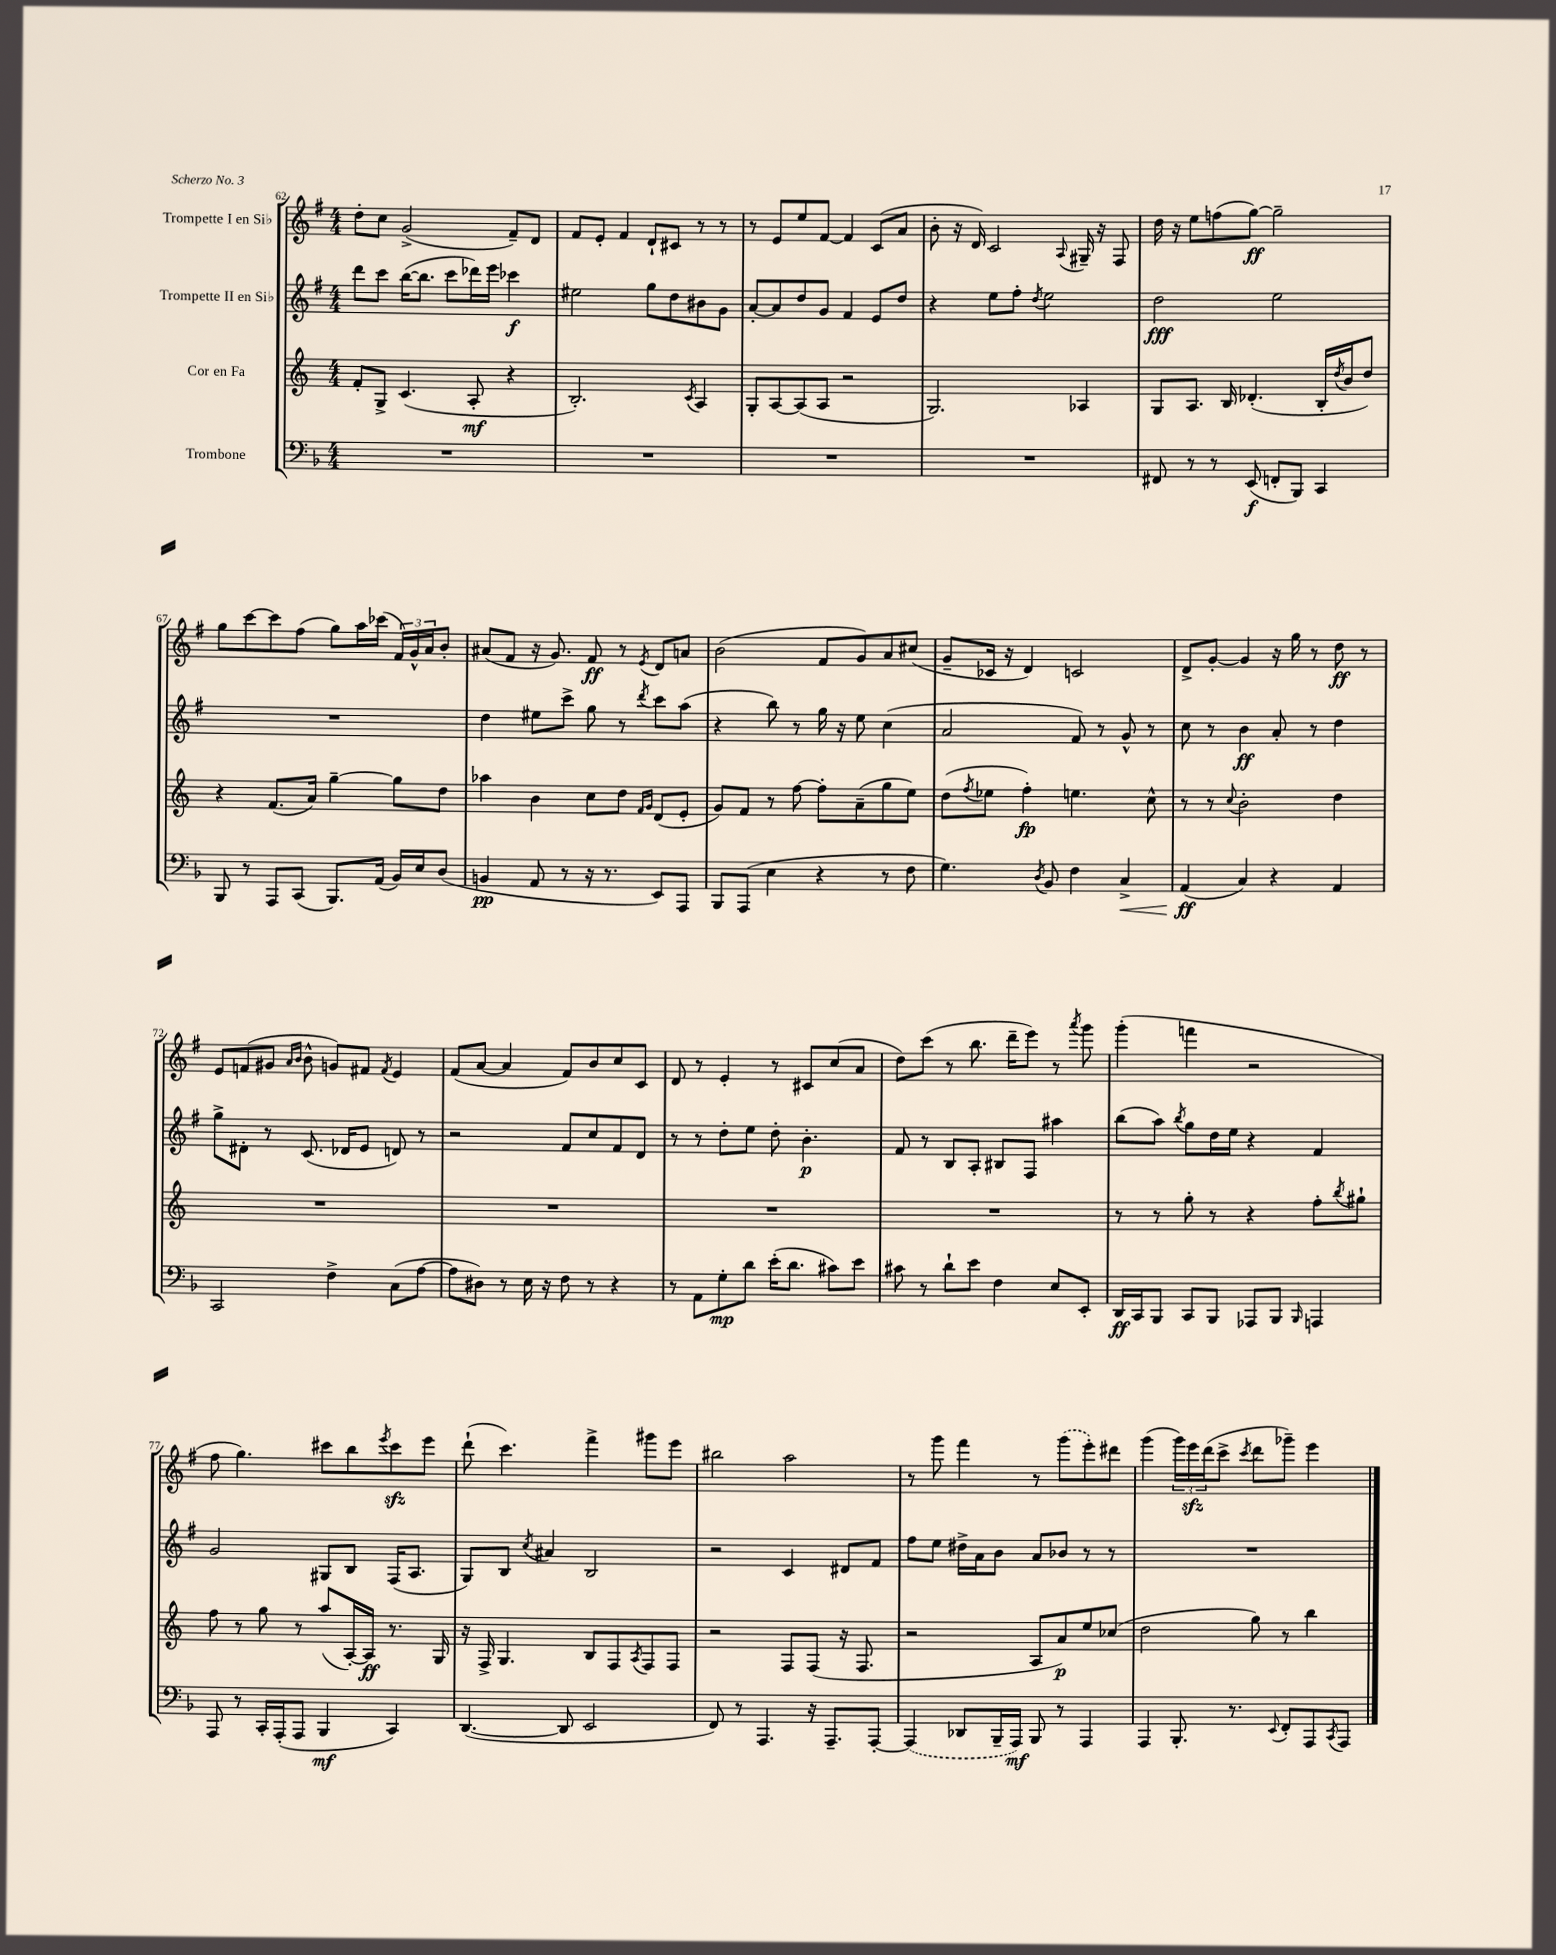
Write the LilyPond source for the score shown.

<<
\new StaffGroup <<
\new Staff = "s0" \with { instrumentName = "Trompette I en Sib" } {
    \clef treble \key g \major \numericTimeSignature \time 4/4
    d''8-. c''8 g'2->( fis'8--) d'8 |
    fis'8 e'8-. fis'4 d'8-! cis'8 r8 r8 |
    r8 e'8 e''8 fis'8~ fis'4 c'8( a'8 |
    b'8-. r16 d'16) c'2 \appoggiatura { a8 } gis16-- r16 fis8 |
    d''16 r16 e''8 f''8( g''8~\ff) g''2-- |
    g''8 c'''8~ c'''8 fis''8( g''8) a''16 ces'''16( \tuplet 3/2 { fis'16) g'16-^ a'16 } b'8-. |
    ais'8( fis'8 r16 g'8.) fis'8\ff r8 \acciaccatura { e'8 } d'8 a'8 |
    b'2( fis'8 g'8) a'8 cis''8( |
    g'8-- ces'16 r16 d'4) c'2 |
    d'8-> g'8~-. g'4 r16 g''16 r8 d''8\ff r8 |
    e'8 f'8( gis'8 \grace { a'16 b'16 } b'8-^ g'8) fis'8 \acciaccatura { fis'8 } e'4 |
    fis'8( a'8~ a'4 fis'8) b'8 c''8 c'8 |
    d'8 r8 e'4-. r8 cis'8 c''8( a'8 |
    d''8) c'''8( r8 b''8. d'''16-- e'''8) r8 \acciaccatura { a'''8 } g'''8 |
    g'''4-.( f'''4 r2 |
    fis''8 g''4.) cis'''8 b''8 \acciaccatura { e'''8 } cis'''8\sfz e'''8 |
    d'''8-!( c'''4.) fis'''4-> gis'''8 e'''8 |
    bis''2 a''2 |
    r8 g'''8 fis'''4 r8 \once \slurDashed g'''8( e'''8-.) dis'''8 |
    g'''4( \tuplet 3/2 { g'''16) e'''16\sfz d'''16( } c'''8-> \acciaccatura { c'''8 } d'''8 ges'''8--) e'''4 \bar "|." |
}
\new Staff = "s1" \with { instrumentName = "Trompette II en Sib" } {
    \clef treble \key g \major \numericTimeSignature \time 4/4
    d'''8 c'''8 b''16~( b''8. c'''8 des'''16) e'''16 ces'''4\f |
    eis''2 g''8 d''8 bis'8 g'8 |
    a'8~-. a'8 d''8 g'8 fis'4 e'8 d''8 |
    r4 e''8 fis''8-. \acciaccatura { d''8 } e''2 |
    d''2\fff e''2 |
    R1 |
    d''4 eis''8 c'''8-> g''8 r8 \acciaccatura { d'''8 } c'''8 a''8( |
    r4 b''8) r8 g''16 r16 e''8 c''4( |
    a'2 fis'8) r8 g'8-^ r8 |
    c''8 r8 b'4\ff a'8-. r8 d''4 |
    g''8-> dis'8-. r8 c'8.( des'16 e'8 d'8) r8 |
    r2 fis'8 c''8 fis'8 d'8 |
    r8 r8 d''8-. e''8 d''8-. b'4.-.\p |
    fis'8 r8 b8 a8-. bis8 fis8 ais''4 |
    b''8( a''8) \acciaccatura { b''8 } g''8 d''16 e''16 r4 fis'4 |
    g'2 gis8 b8 fis16( a8. |
    g8) b8 \acciaccatura { c''8 } ais'4 b2 |
    r2 c'4 dis'8 fis'8 |
    fis''8 e''8 dis''16-> a'16 b'8 a'8 bes'8 r8 r8 |
    R1 \bar "|." |
}
\new Staff = "s2" \with { instrumentName = "Cor en Fa" } {
    \clef treble \key c \major \numericTimeSignature \time 4/4
    f'8-. g8-> c'4.( a8-.\mf r4 |
    b2.-.) \acciaccatura { c'8 } a4 |
    g8-. a8~ a8( a8 r2 |
    g2.) aes4 |
    g8 a8. b16 des'4.-.( b16-. \acciaccatura { d''8 } b'16 d''8) |
    r4 f'8.( a'16) g''4~-- g''8 d''8 |
    aes''4 b'4 c''8 d''8 \grace { f'16 g'16 } d'8( e'8-. |
    g'8) f'8 r8 f''8~ f''8-. a'8--( g''8 e''8) |
    d''8( \acciaccatura { f''8 } ees''8 f''4-.\fp) e''4. c''8-^ |
    r8 r8 \appoggiatura { c''8 } b'2-. d''4 |
    R1 |
    R1 |
    R1 |
    R1 |
    r8 r8 g''8-. r8 r4 f''8-. \acciaccatura { b''8 } gis''8-! |
    f''8 r8 g''8 r8 a''8( a16~-.) a16\ff r8. g16 |
    r16 f16-> g4. b8 f8 \acciaccatura { a8 } f8 f8 |
    r2 f8 f8( r16 f8. |
    r2 a8 a'8\p) e''8 ces''8( |
    d''2 g''8) r8 b''4 \bar "|." |
}
\new Staff = "s3" \with { instrumentName = "Trombone" } {
    \clef bass \key f \major \numericTimeSignature \time 4/4
    R1 |
    R1 |
    R1 |
    R1 |
    fis,8 r8 r8 e,8\f( f,8-. bes,,8) c,4 |
    bes,,8 r8 a,,8 c,8( bes,,8.) a,16( bes,16) e16 d8( |
    b,4\pp a,8 r8 r16 r8. e,8) a,,8 |
    bes,,8 a,,8( e4 r4 r8 f8 |
    g4.) \acciaccatura { d8 } bes,8 f4 c4->\< |
    a,4\ff\!( c4) r4 a,4 |
    c,2 f4-> c8( a8~ |
    a8 dis8) r8 e16 r16 f8 r8 r4 |
    r8 a,8 g8-.\mp d'8 e'16-.( d'8. cis'8) e'8 |
    cis'8 r8 d'8-! e'8 f4 e8 e,8-. |
    d,16\ff c,16 bes,,8 c,8 bes,,8 aes,,8 bes,,8 \grace { bes,,16 } a,,4 |
    a,,8 r8 c,16-. a,,16-.( a,,8 bes,,4\mf c,4) |
    d,4.~( d,8 e,2 |
    f,8) r8 a,,4. r16 a,,8.-- a,,8~-. |
    \once \slurDashed a,,4( des,8 bes,,16-- a,,16\mf) bes,,8 r8 a,,4 |
    a,,4 bes,,8.-. r8. \appoggiatura { e,8 } f,8-. a,,8 \acciaccatura { c,8 } a,,8 \bar "|." |
}
>>
>>
\layout { \context { \Score currentBarNumber = #62 } }
